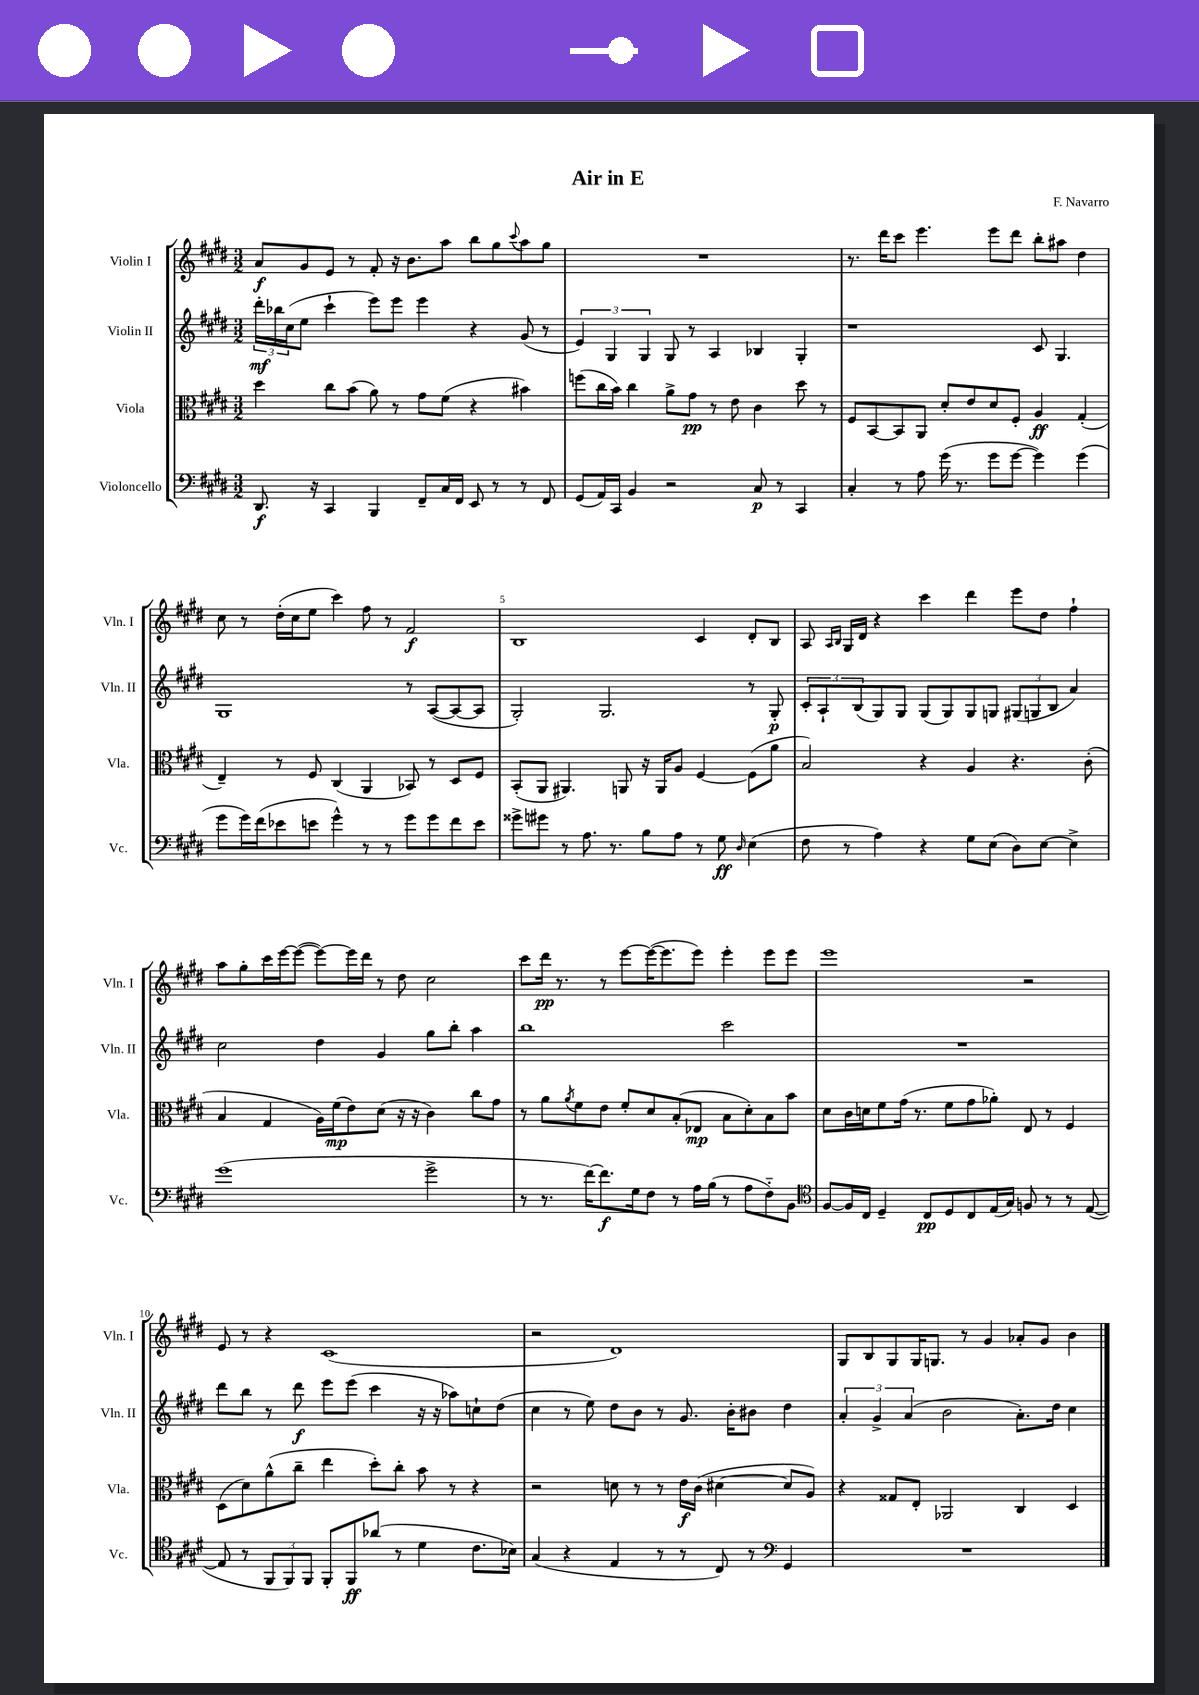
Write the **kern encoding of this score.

**kern	**dynam	**kern	**dynam	**kern	**dynam	**kern	**dynam
*part4	*part4	*part3	*part3	*part2	*part2	*part1	*part1
*staff4	*staff4	*staff3	*staff3	*staff2	*staff2	*staff1	*staff1
*I"Violoncello	*	*I"Viola	*	*I"Violin II	*	*I"Violin I	*
*I'Vc.	*	*I'Vla.	*	*I'Vln. II	*	*I'Vln. I	*
*clefF4	*	*clefC3	*	*clefG2	*	*clefG2	*
*k[f#c#g#d#]	*	*k[f#c#g#d#]	*	*k[f#c#g#d#]	*	*k[f#c#g#d#]	*
*M3/2	*	*M3/2	*	*M3/2	*	*M3/2	*
=1	=1	=1	=1	=1	=1	=1	=1
8.DD#/	f	4dd#\	.	24ddd#'\LL	mf	8a/L	f
.	.	.	.	24bb-X\	.	.	.
.	.	.	.	(24cc#\J	.	.	.
.	.	.	.	8ee\J	.	8g#/	.
16r	.	.	.	.	.	.	.
4CC#/	.	8cc#\L	.	4ccc#`\	.	8e/J	.
.	.	(8b\J	.	.	.	8r	.
4BBB/	.	8a\)	.	8eee\L)	.	8f#'/	.
.	.	8r	.	8eee\J	.	16r	.
.	.	.	.	.	.	8.b\L	.
8FF#~/L	.	8g#\L	.	4eee\	.	.	.
16C#/L	.	(8f#\J	.	.	.	8aa\J	.
16FF#/JJ	.	.	.	.	.	.	.
8EE/	.	4r	.	4r	.	8bb\L	.
8r	.	.	.	.	.	8gg#\	.
.	.	.	.	.	.	8qqccc#/	.
8r	.	4b#X\)	.	(8g#/	.	8aa\	.
8FF#/	.	.	.	8r	.	8gg#\J	.
=2	=2	=2	=2	=2	=2	=2	=2
(8GG#/L	.	(8ffn\L	.	6e/)	.	1.r	.
16AA/L)	.	16cc#\L	.	.	.	.	.
.	.	.	.	6G#/	.	.	.
16CC#/JJ	.	16b\JJ)	.	.	.	.	.
4BB/	.	4cc#\	.	.	.	.	.
.	.	.	.	6G#/	.	.	.
2r	.	8a^\L	.	8G#/	.	.	.
.	.	8g#\J	pp	8r	.	.	.
.	.	8r	.	4A/	.	.	.
.	.	8e\	.	.	.	.	.
8C#/	p	4c#\	.	4B-X/	.	.	.
8r	.	.	.	.	.	.	.
4CC#/	.	8dd#\	.	4G#'/	.	.	.
.	.	8r	.	.	.	.	.
=3	=3	=3	=3	=3	=3	=3	=3
4C#'/	.	8F#/L	.	1r	.	8.r	.
.	.	[8BB/	.	.	.	.	.
.	.	.	.	.	.	16ddd#\KL	.
8r	.	8BB/]	.	.	.	8ccc#\J	.
8A\	.	8AA/J	.	.	.	4.eee\	.
(16g#\	.	8d#'/L	.	.	.	.	.
8.r	.	.	.	.	.	.	.
.	.	8e/	.	.	.	.	.
8g#\L	.	8d#/	.	.	.	8eee\L	.
[8g#\J	.	8F#'/J	.	.	.	8ddd#\J	.
4g#\])	.	4A/	ff	8c#/	.	8bb'\L	.
.	.	.	.	4.G#/	.	8aa#X\J	.
(4g#\	.	(4G#'/	.	.	.	4dd#\	.
!!LO:LB:g=z
=4	=4	=4	=4	=4	=4	=4	=4
8g#\L	.	4E~/)	.	1G#	.	8cc#\	.
16g#\L)	.	.	.	.	.	8r	.
(16f#\J	.	.	.	.	.	.	.
8e-X\	.	8r	.	.	.	(16dd#'\LL	.
.	.	.	.	.	.	16cc#\J	.
8en\J	.	8F#/	.	.	.	8ee\J	.
4g#^^\)	.	(4C#/	.	.	.	4ccc#\)	.
8r	.	4AA/	.	.	.	8ff#\	.
8r	.	.	.	.	.	8r	.
8g#\L	.	8BB-X/)	.	8r	.	2f#/	f
8g#\	.	8r	.	([8A/L	.	.	.
8f#\	.	8D#/L	.	8A/_	.	.	.
8e\J	.	8F#/J	.	8A/J]	.	.	.
=5	=5	=5	=5	=5	=5	=5	=5
8g##X^\L	.	(8BB'/L	.	2G#'/)	.	1B	.
8g#X\J	.	8AA/J	.	.	.	.	.
8r	.	4.AA#X/)	.	.	.	.	.
8.A\	.	.	.	.	.	.	.
.	.	.	.	2.G#/	.	.	.
8.r	.	.	.	.	.	.	.
.	.	8AAn/	.	.	.	.	.
8B\L	.	16r	.	.	.	.	.
.	.	16AA/KL	.	.	.	.	.
8A\J	.	8A/J	.	.	.	.	.
8r	.	[4F#/	.	.	.	4c#/	.
8G#\	ff	.	.	.	.	.	.
16qqD#/	.	.	.	.	.	.	.
(4E\	.	(8F#\L]	.	8r	.	8d#'/L	.
.	.	8a\J	.	8G#'/	p	8B/J	.
=6	=6	=6	=6	=6	=6	=6	=6
8F#\	.	2B/)	.	12c#'/L	.	8A/	.
.	.	.	.	12A`/	.	.	.
.	.	.	.	.	.	16qqA/LL	.
.	.	.	.	.	.	16qqB/JJ	.
8r	.	.	.	.	.	16G#/LL	.
.	.	.	.	(12B/	.	.	.
.	.	.	.	.	.	16d#/JJ	.
4A\)	.	.	.	8G#/)	.	4r	.
.	.	.	.	8G#/J	.	.	.
4r	.	4r	.	(8G#/L	.	4ccc#\	.
.	.	.	.	8G#/)	.	.	.
8G#\L	.	4A/	.	8G#/	.	4ddd#\	.
(8E\J	.	.	.	8Gn/J	.	.	.
8D#\L)	.	4.r	.	(12G#X/L	.	8eee\L	.
.	.	.	.	12Gn/	.	.	.
[8E\J	.	.	.	.	.	8dd#\J	.
.	.	.	.	12B/J	.	.	.
4E^\]	.	.	.	4a/)	.	4ff#`\	.
.	.	(8c#'\	.	.	.	.	.
!!LO:LB:g=z
=7	=7	=7	=7	=7	=7	=7	=7
(1g#	.	4B/	.	2cc#\	.	8aa\L	.
.	.	.	.	.	.	8gg#'\	.
.	.	4G#/	.	.	.	16ccc#\L	.
.	.	.	.	.	.	[16eee\J	.
.	.	.	.	.	.	(8eee\J_	.
.	.	16A\LL)	.	4dd#\	.	8eee\L_)	.
.	.	(16f#\J	mp	.	.	.	.
.	.	8e\)	.	.	.	16eee\L]	.
.	.	.	.	.	.	16ddd#\JJ	.
.	.	(8d#\J	.	4g#/	.	8r	.
.	.	16r	.	.	.	8dd#\	.
.	.	16r	.	.	.	.	.
2g#^\	.	4c#\)	.	8gg#\L	.	2cc#\	.
.	.	.	.	8bb'\J	.	.	.
.	.	8cc#\L	.	4aa\	.	.	.
.	.	8g#\J	.	.	.	.	.
=8	=8	=8	=8	=8	=8	=8	=8
8r	.	8r	.	1bb	.	8ccc#\L	.
8.r	.	8a\L	.	.	.	16ddd#\Jk	pp
.	.	.	.	.	.	8.r	.
.	.	8qa/	.	.	.	.	.
.	.	8f#\	.	.	.	.	.
[16f#\KL)	.	.	.	.	.	.	.
8.f#\]	f	8e\J	.	.	.	8r	.
.	.	8f#'/L	.	.	.	[8eee\L	.
16G#\k	.	.	.	.	.	.	.
8F#\J	.	8d#/	.	.	.	(16eee\K_	.
.	.	.	.	.	.	8.eee\]	.
8r	.	(8B'/	.	.	.	.	.
16A\LL	.	8E-X/J	mp	.	.	8eee\J)	.
(16B\JJ	.	.	.	.	.	.	.
8r	.	8B\L	.	2ccc#\	.	4eee'\	.
8A\L	.	8d#'\)	.	.	.	.	.
8F#\)	.	8B\	.	.	.	8eee\L	.
8BB\J	.	8b\J	.	.	.	8eee\J	.
=9	=9	=9	=9	=9	=9	=9	=9
*clefC4	*	*	*	*	*	*	*
[8F#/L	.	8d#\L	.	1.r	.	1eee	.
16F#/L]	.	16c#\L	.	.	.	.	.
16C#/JJ	.	16dn\J	.	.	.	.	.
4D#~/	.	8f#\	.	.	.	.	.
.	.	(16g#\Jk	.	.	.	.	.
.	.	8.r	.	.	.	.	.
8C#/L	pp	.	.	.	.	.	.
8D#/	.	8f#\L	.	.	.	.	.
8C#/	.	8g#\	.	.	.	.	.
(16E/L	.	8a-X'\J)	.	.	.	.	.
16G#/JJ)	.	.	.	.	.	.	.
8Fn/	.	8E/	.	.	.	2r	.
8r	.	8r	.	.	.	.	.
8r	.	4F#/	.	.	.	.	.
([8E/	.	.	.	.	.	.	.
!!LO:LB:g=z
=10	=10	=10	=10	=10	=10	=10	=10
8E/]	.	(8D#\L	.	8ddd#\L	.	8e/	.
8r	.	8d#\)	.	8bb\J	.	8r	.
12FF#/L	.	(8a^^\	.	8r	.	4r	.
12FF#/)	.	.	.	.	.	.	.
.	.	8cc#~\J	.	8ddd#\	f	.	.
12FF#/J	.	.	.	.	.	.	.
8FF#'/L	.	4ee\	.	8eee\L	.	(1c#	.
8FF#/	ff	.	.	(8eee\J	.	.	.
(8a-X/J	.	8dd#'\L)	.	4ccc#\	.	.	.
8r	.	8cc#'\J	.	.	.	.	.
4d#\	.	8b\	.	16r	.	.	.
.	.	.	.	16r	.	.	.
.	.	8r	.	8aa-X\L)	.	.	.
8.c#\L	.	4r	.	8ccn`\	.	.	.
.	.	.	.	(8dd#\J	.	.	.
16B-X\Jk)	.	.	.	.	.	.	.
=11	=11	=11	=11	=11	=11	=11	=11
(4G#/	.	2r	.	4cc#\	.	2r	.
4r	.	.	.	8r	.	.	.
.	.	.	.	8ee\)	.	.	.
4E/	.	8dn\	.	8dd#\L	.	1d#)	.
.	.	8r	.	8b\J	.	.	.
8r	.	8r	.	8r	.	.	.
8r	.	16e\LL	f	8.g#/	.	.	.
.	.	(16c#\JJ	.	.	.	.	.
8C#/)	.	[4d#X\	.	.	.	.	.
.	.	.	.	16b'\KL	.	.	.
8r	.	.	.	8b#X\J	.	.	.
*clefF4	*	*	*	*	*	*	*
4GG#/	.	8d#/L]	.	4dd#\	.	.	.
.	.	8A/J)	.	.	.	.	.
=12	=12	=12	=12	=12	=12	=12	=12
1.r	.	4r	.	6a'/	.	8G#/L	.
.	.	.	.	.	.	8B/	.
.	.	.	.	6g#^/	.	.	.
.	.	8G##X/L	.	.	.	8G#/	.
.	.	.	.	(6a/	.	.	.
.	.	8E'/J	.	.	.	16G#/K	.
.	.	.	.	.	.	8.Gn/J	.
.	.	2AA-X/	.	2b\	.	.	.
.	.	.	.	.	.	8r	.
.	.	.	.	.	.	4g#/	.
.	.	4C#/	.	8.a'\L)	.	8a-X'/L	.
.	.	.	.	.	.	8g#/J	.
.	.	.	.	16dd#\Jk	.	.	.
.	.	4D#/	.	4cc#\	.	4b\	.
==	==	==	==	==	==	==	==
*-	*-	*-	*-	*-	*-	*-	*-
